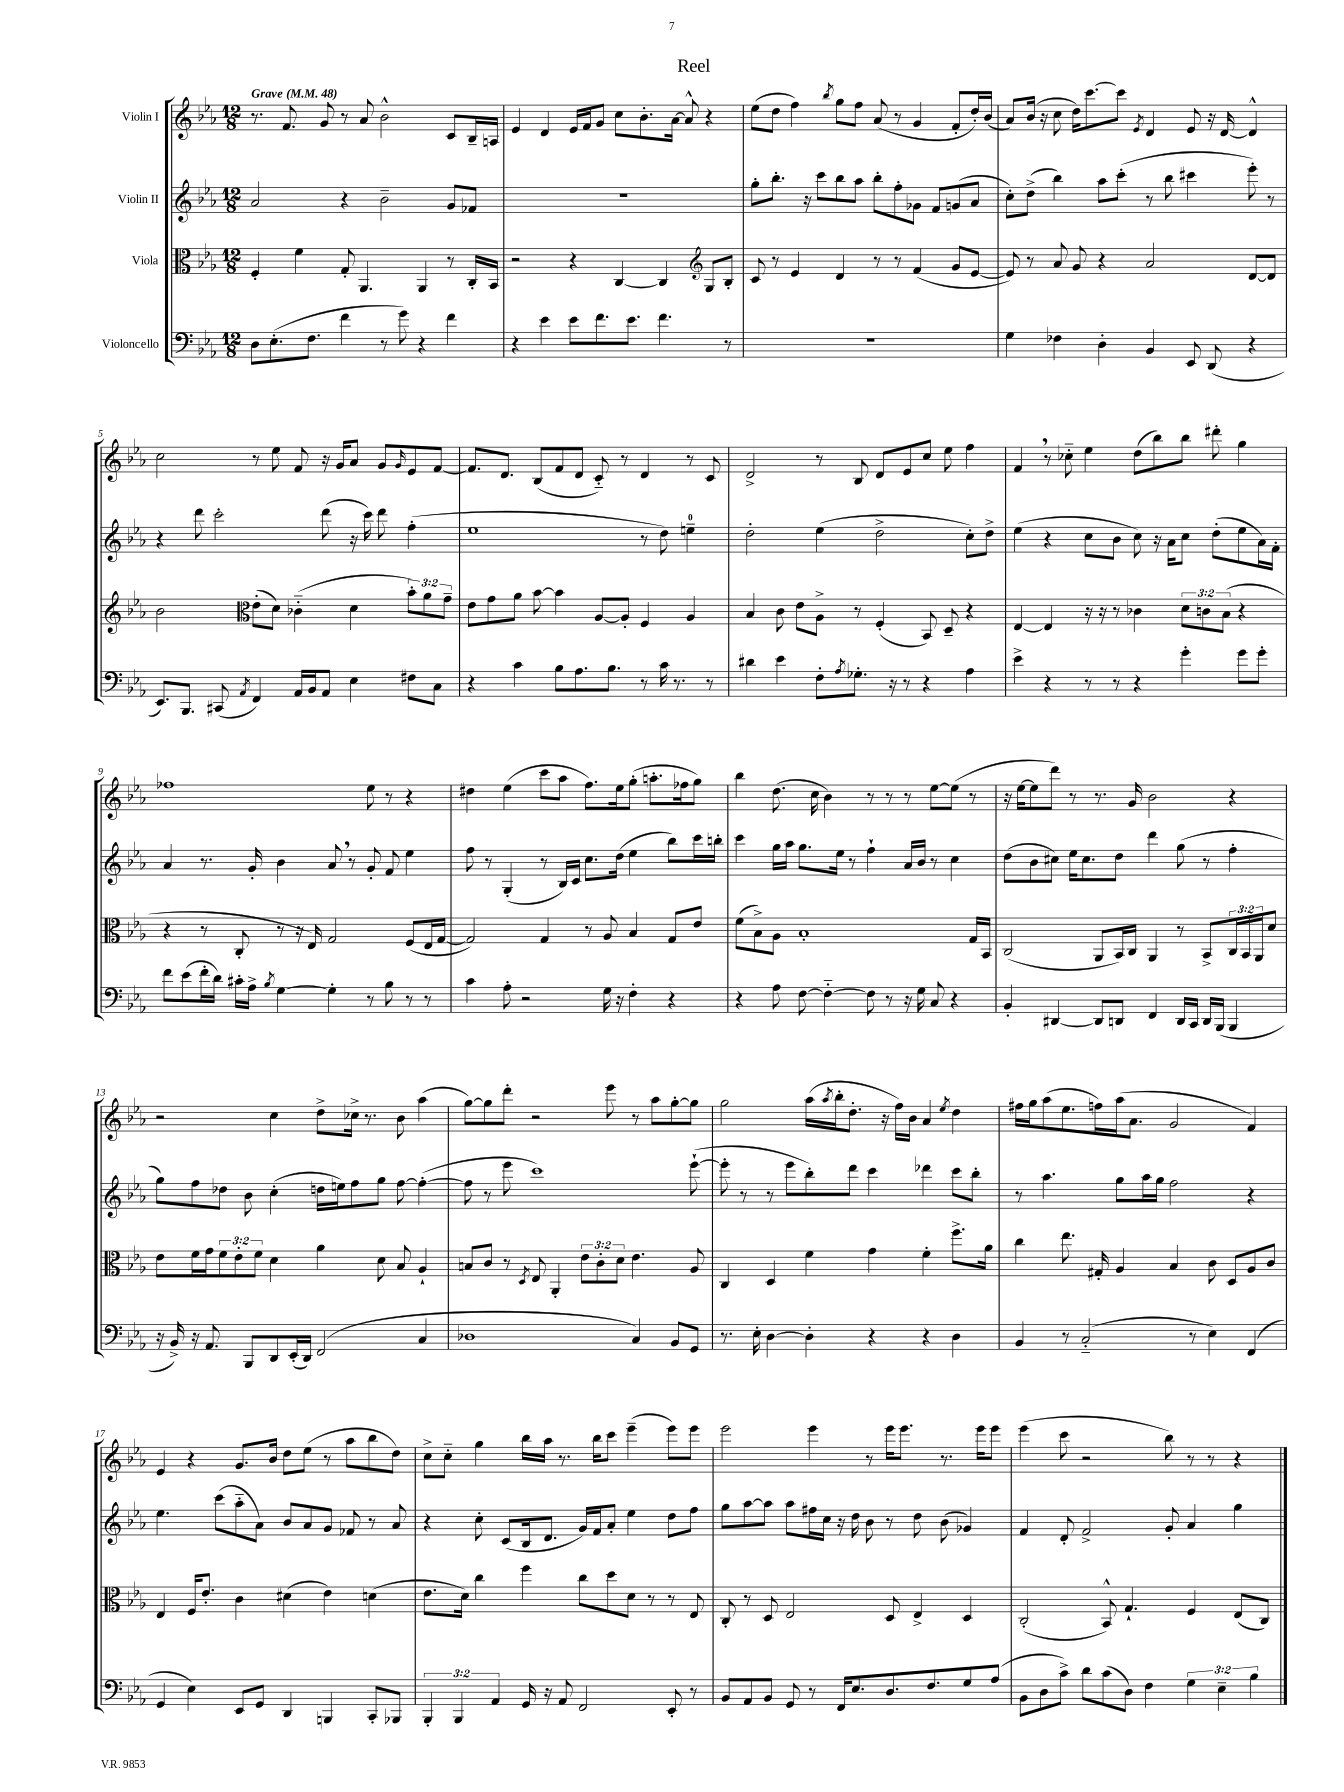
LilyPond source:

\header { title = "Reel" }
<<
\new StaffGroup <<
\new Staff = "s0" \with { instrumentName = "Violin I" } {
    \clef treble \key ees \major \numericTimeSignature \time 12/8 \tempo "Grave" 4 = 48
    r8. f'8. g'8 r8 aes'8 bes'2-^ c'8 bes16-- a16 |
    ees'4 d'4 ees'16 f'16 g'8 c''8 bes'8.-. aes'16~ aes'8-^ r4 |
    ees''8( d''8 f''4) \acciaccatura { bes''8 } g''8 f''8 aes'8( r8 g'4 f'8-. d''16-.) bes'16( |
    aes'8) bes'16( r16 c''8 d''16) c'''8.~ c'''8 \acciaccatura { ees'8 } d'4 ees'8 r16 d'16~ d'4-^ |
    c''2 r8 ees''8 f'8 r16 g'16 aes'8 g'8 \grace { g'16 } ees'8 f'8~ |
    f'8. d'8. bes8( f'8 d'8 c'8-_) r8 d'4 r8 c'8 |
    d'2-> r8 bes8 d'8 ees'8 c''8 ees''8 f''4 |
    f'4 \breathe r8 ces''8-_ ees''4 d''8( bes''8) bes''8 dis'''8-. g''4 |
    fes''1 ees''8 r8 r4 |
    dis''4 ees''4( c'''8 aes''8 f''8.) ees''16 g''8-.( a''8.-. fes''16 g''8) |
    bes''4 d''8.( c''16 bes'4) r8 r8 r8 ees''8~ ees''8( r8 |
    r16 ees''16~ ees''8 d'''8) r8 r8. g'16 bes'2 r4 |
    r2 c''4 d''8-> ces''16-> r8. bes'8 aes''4( |
    g''8~) g''8 d'''8-. r2 ees'''8 r8 aes''8 g''8~-. g''8 |
    g''2 aes''16( \acciaccatura { aes''8 } bes''16-. d''8.-. r16 f''16) bes'16 aes'4 \acciaccatura { ees''8 } d''4 |
    fis''16 g''16 aes''8( ees''8. f''16) aes''16( aes'8. g'2 f'4) |
    ees'4 r4 g'8. bes'16 d''8 ees''8( r8 aes''8 bes''8 d''8) |
    c''8-> c''8-_ g''4 bes''16 aes''16 r8. bes''16 c'''8 ees'''4--( ees'''8) ees'''8 |
    ees'''2 ees'''4 r8 ees'''16 ees'''8. r8. ees'''16 ees'''8 |
    ees'''4( c'''8 r2 bes''8) r8 r8 r4 \bar "|." |
}
\new Staff = "s1" \with { instrumentName = "Violin II" } {
    \clef treble \key ees \major \numericTimeSignature \time 12/8
    aes'2 r4 bes'2-- g'8 fes'8 |
    R1. |
    g''8-. bes''8.-. r16 c'''8 bes''8 aes''8 bes''8-. f''8-. ges'8 f'8 g'8( aes'8 |
    c''8-.) d''8->( bes''4) aes''8 c'''8-.( r8 bes''8 cis'''4 ees'''8-.) r8 |
    r4 d'''8 c'''2-. d'''8( r16 c'''16) d'''8 f''4-.( |
    ees''1 r8 d''8) e''4-0-- |
    d''2-. ees''4( d''2-> c''8-.) d''8-> |
    ees''4( r4 c''8 bes'8 c''8) r16 aes'16 c''8 d''8-.( ees''8 aes'16) f'16-. |
    aes'4 r8. g'16-. bes'4 aes'8 \breathe r8 g'8-. f'8 ees''4 |
    f''8 r8 g4-.( r8 bes16) c'16 c''8. d''16( ees''4 bes''8) c'''16 b''16-. |
    c'''4 g''16 aes''16 g''8. ees''16 r8 f''4-! aes'16 bes'16 r8 c''4 |
    d''8( bes'8 cis''8) ees''16 cis''8. d''8 d'''4 g''8( r8 f''4-. |
    g''8) f''8 des''8 bes'8 c''4-.( d''16 e''16) f''8 g''8 f''8~ f''4~-.( |
    f''8 r8 ees'''8 c'''1) ees'''8~-!( |
    ees'''8-. r8 r8 ees'''8 bes''8-.) d'''8 c'''4 des'''4 c'''8 bes''8-. |
    r8 aes''4. g''8 aes''16 g''16 f''2 r4 |
    ees''4. c'''8( aes''8-_ aes'8) bes'8 aes'8 g'8 fes'8 r8 aes'8 |
    r4 c''8-. c'8( bes16 d'8. g'16) f'16 aes'8-. ees''4 d''8 f''8 |
    g''8 aes''8~ aes''8 aes''8 fis''16 c''16 r16 d''16 bes'8 r8 d''8 bes'8( ges'4) |
    f'4 d'8-. f'2-> g'8-. aes'4 g''4 \bar "|." |
}
\new Staff = "s2" \with { instrumentName = "Viola" } {
    \clef alto \key ees \major \numericTimeSignature \time 12/8 \override Staff.TupletNumber.text = #tuplet-number::calc-fraction-text
    f4-. f'4 g8-. aes,4. aes,4 r8 c16-. bes,16 |
    r2 r4 c4~ c4 \clef treble g8 bes8-. |
    c'8 r8 ees'4 d'4 r8 r8 f'4( g'8 ees'8~ |
    ees'8) r8 aes'8 g'8 r4 aes'2 d'8~ d'8 |
    bes'2 \clef alto ees'8-.( d'8) ces'4-_( d'4 \tuplet 3/2 { bes'8-.) aes'8 g'8-- } |
    ees'8 g'8 aes'8 bes'8~ bes'4 aes8~ aes8-. f4 aes4 |
    bes4 c'8 ees'8 aes8-> r8 f4-.( bes,8) d8-- r4 |
    ees4~ ees4 r16 r16 r8 ces'4 \tuplet 3/2 { d'8 c'8 bes8( } r4 |
    r4 r8 c8-. r8 r16 ees16) g2 f8( ees16 g16~ |
    g2) g4 r8 aes8 bes4 g8 ees'8 |
    f'8( bes8->) aes8 bes1-. g16 bes,16 |
    c2( aes,8 bes,16) c16 aes,4 r8 bes,8-> \tuplet 3/2 { c16 bes,16 aes,16 } d'8 |
    ees'8 f'16 g'16 \tuplet 3/2 { f'8 ees'8-. f'8 } d'4 aes'4 d'8 bes8 aes4-! |
    b8 c'8 r8 \acciaccatura { d8 } ees8 aes,4-. \tuplet 3/2 { ees'8 c'8-. d'8 } ees'4. aes8 |
    c4 d4 f'4 g'4 f'4-. f''8.-> aes'16 |
    c''4 ees''8. gis16-. aes4 bes4 c'8 d8 aes8 c'8 |
    ees4 f16 ees'8.-. c'4 dis'4( ees'4) d'4( |
    ees'8. d'16) c''4 f''4 c''8 d''8 d'8 r8 r8 ees8 |
    c8-. r8 d8 ees2 d8 ees4-> d4 |
    c2-.( bes,8-^) g4.-! f4 ees8( c8) \bar "|." |
}
\new Staff = "s3" \with { instrumentName = "Violoncello" } {
    \clef bass \key ees \major \numericTimeSignature \time 12/8 \override Staff.TupletNumber.text = #tuplet-number::calc-fraction-text
    d8 ees8.-.( f8. f'4 r8 g'8) r4 f'4 |
    r4 ees'4 ees'8 f'8. ees'8. f'4. r8 |
    R1. |
    g4 fes4 d4-. bes,4 ees,8 d,8( r4 |
    ees,8.) bes,,8. cis,8( \acciaccatura { aes,8 } f,4) aes,16 bes,16 aes,8 ees4 fis8 c8 |
    r4 c'4 bes8 aes8. bes8. r8 c'16 r8. r8 |
    dis'4 ees'4 f8-. \acciaccatura { aes8 } ges8.-. r16 r8 r4 aes4 |
    ees'4-> r4 r8 r8 r4 g'4-. g'8 g'8-. |
    f'8 ees'8( f'16-. d'16) cis'16-. aes16-> \acciaccatura { bes8 } g4~ g4-. r8 bes8 r8 r8 |
    c'4 aes8-. r2 g16 r16 f4-. r4 |
    r4 aes8 f8~ f4~-_ f8 r8 r16 g16 c8 r4 |
    bes,4-. dis,4~ dis,8 d,8 f,4 d,16 c,16 d,16 bes,,16( bes,,4 |
    r16 bes,16->) r16 aes,8. bes,,8 d,8 ees,16-.( d,16) f,2( c4 |
    des1 c4) bes,8 g,8 |
    r8. ees16-. d4~ d4-. r4 r4 d4 |
    bes,4 r8 c2-_( r8 ees4) f,4( |
    g,4 ees4) ees,8 g,8 d,4 b,,4 c,8-. bes,,8 |
    \tuplet 3/2 { bes,,4-. bes,,4 aes,4 } g,16 r16 aes,8 f,2 ees,8-. r8 |
    bes,8 aes,8 bes,8 g,8 r8 f,16 ees8. d8. f8. g8 aes8( |
    bes,8 d8 c'8->) d'8 c'8( d8) f4 \tuplet 3/2 { g4 ees4-- bes4 } \bar "|." |
}
>>
>>
